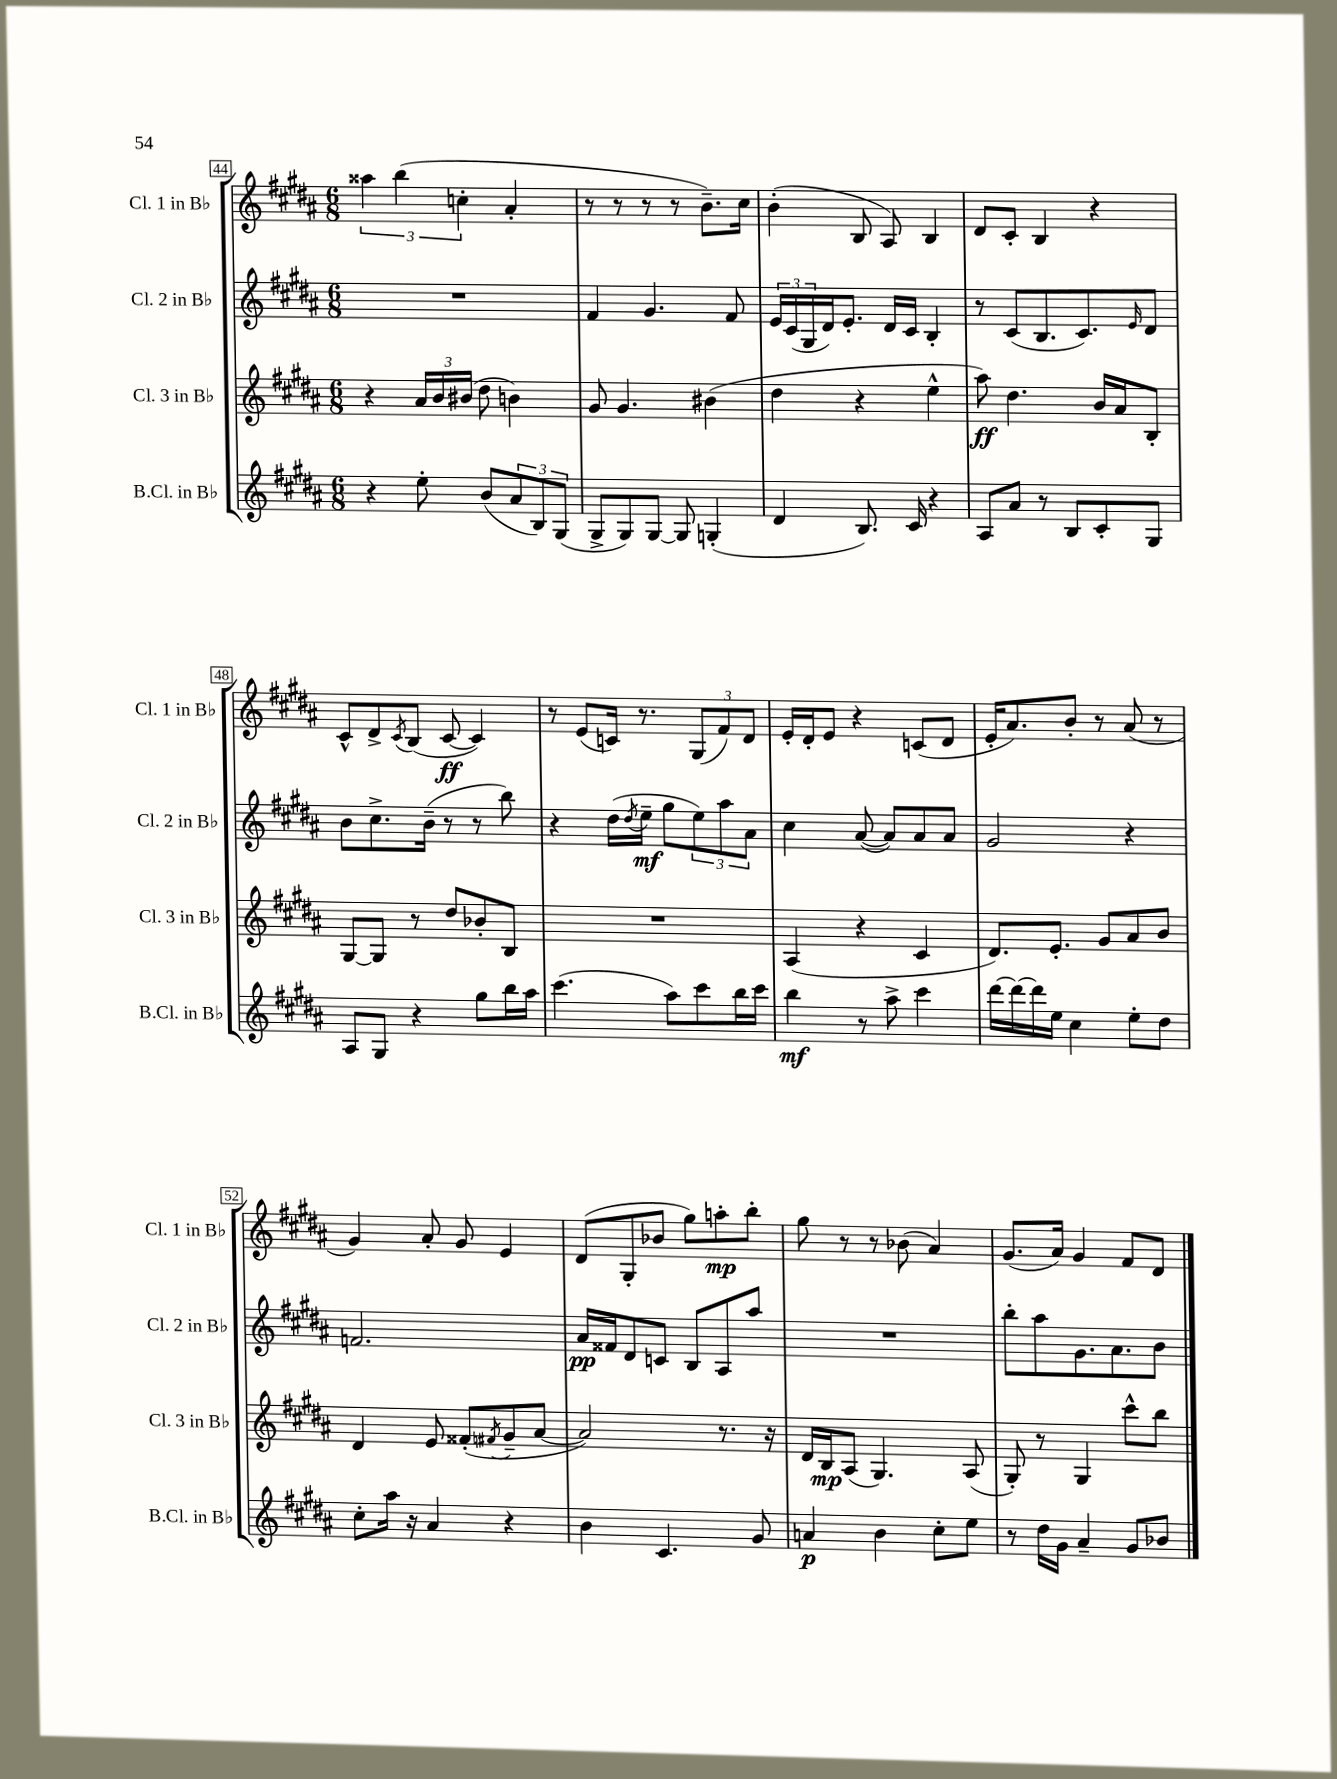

**kern	**kern	**kern	**kern
*staff4	*staff3	*staff2	*staff1
*clefG2	*clefG2	*clefG2	*clefG2
*k[f#c#g#d#a#]	*k[f#c#g#d#a#]	*k[f#c#g#d#a#]	*k[f#c#g#d#a#]
*M6/8	*M6/8	*M6/8	*M6/8
4r	4r	2.r	6aa##
.	.	.	(6bb
8ee'	24a#	.	.
.	24b	.	.
.	(24b#	.	6cc'
(8b	8dd#	.	.
12a#	4b)	.	4a#'
12B)	.	.	.
(12G#	.	.	.
=	=	=	=
8G#^	8g#	4f#	8r
8G#)	4.g#	.	8r
[8G#	.	4.g#	8r
8G#]	.	.	8r
(4G'	(4b#	.	8.b~)
.	.	8f#	.
.	.	.	16cc#
=	=	=	=
4d#	4dd#	24e	(4b'
.	.	(24c#	.
.	.	24G#	.
.	.	16d#)	.
.	.	8.e'	.
8.B)	4r	.	8B
.	.	16d#	8A#)
16c#	.	16c#	.
4r	4ee^^	4B'	4B
=	=	=	=
8A#	8aa#)	8r	8d#
8a#	4.dd#	(8c#	8c#'
8r	.	8.B	4B
8B	.	.	.
.	.	8.c#)	.
8c#'	16b	.	4r
.	16a#	.	.
.	.	16qqe	.
8G#	8B'	8d#	.
=	=	=	=
8A#	[8G#	8b	8c#^^
8G#	8G#]	8.cc#^	8d#^
.	.	.	8qc#
4r	8r	.	(8B
.	.	(16b~	.
.	8dd#	8r	[8c#
8gg#	8b-'	8r	4c#])
16bb	8B	8bb)	.
16aa#	.	.	.
=	=	=	=
(4.ccc#	2.r	4r	8r
.	.	.	(8e
.	.	(16dd#	16c)
.	.	8qdd#	.
.	.	16ee~	8.r
8aa#)	.	8gg#	.
8ccc#	.	12ee)	(12G#
.	.	12aa#	12f#)
16bb	.	.	.
.	.	12a#	12d#
16ccc#	.	.	.
=	=	=	=
4bb	(4A#	4cc#	16e'
.	.	.	16d#'
.	.	.	8e
8r	4r	([8a#	4r
8aa#^	.	8a#])	.
4ccc#	4c#	8a#	(8c
.	.	8a#	8d#
=	=	=	=
[16ddd#	8.d#)	2g#	16e'
16ddd#_	.	.	8.a#)
16ddd#]	.	.	.
16ee	8.e'	.	.
4cc#	.	.	8b'
.	8g#	.	8r
8ee'	8a#	4r	(8a#
8dd#	8b	.	8r
=	=	=	=
8cc#'	4d#	2.f	4g#)
16aa#	.	.	.
16r	.	.	.
4a#	8e	.	8a#'
.	(8f##'	.	8g#
.	8qf#	.	.
4r	8g#~	.	4e
.	[8a#	.	.
=	=	=	=
4b	2a#])	16a#	(8d#
.	.	16f##	.
.	.	8d#	8G#'
4.c#	.	8c	8b-
.	.	8B	8gg#)
.	8.r	8A#	8aa'
8g#	.	8aa#	8bb'
.	16r	.	.
=	=	=	=
4a	16d#	2.r	8gg#
.	16B	.	.
.	(8A#	.	8r
4b	4.G#)	.	8r
.	.	.	(8b-
8cc#'	.	.	4a#)
8ee	(8A#	.	.
=	=	=	=
8r	8G#')	8bb'	(8.g#
16dd#	8r	8aa#	.
16g#	.	.	16a#)
4a#~	4G#	8.g#	4g#
.	.	8.a#	.
8g#	8ccc#^^	.	8f#
8b-	8bb	8b	8d#
==	==	==	==
*-	*-	*-	*-
